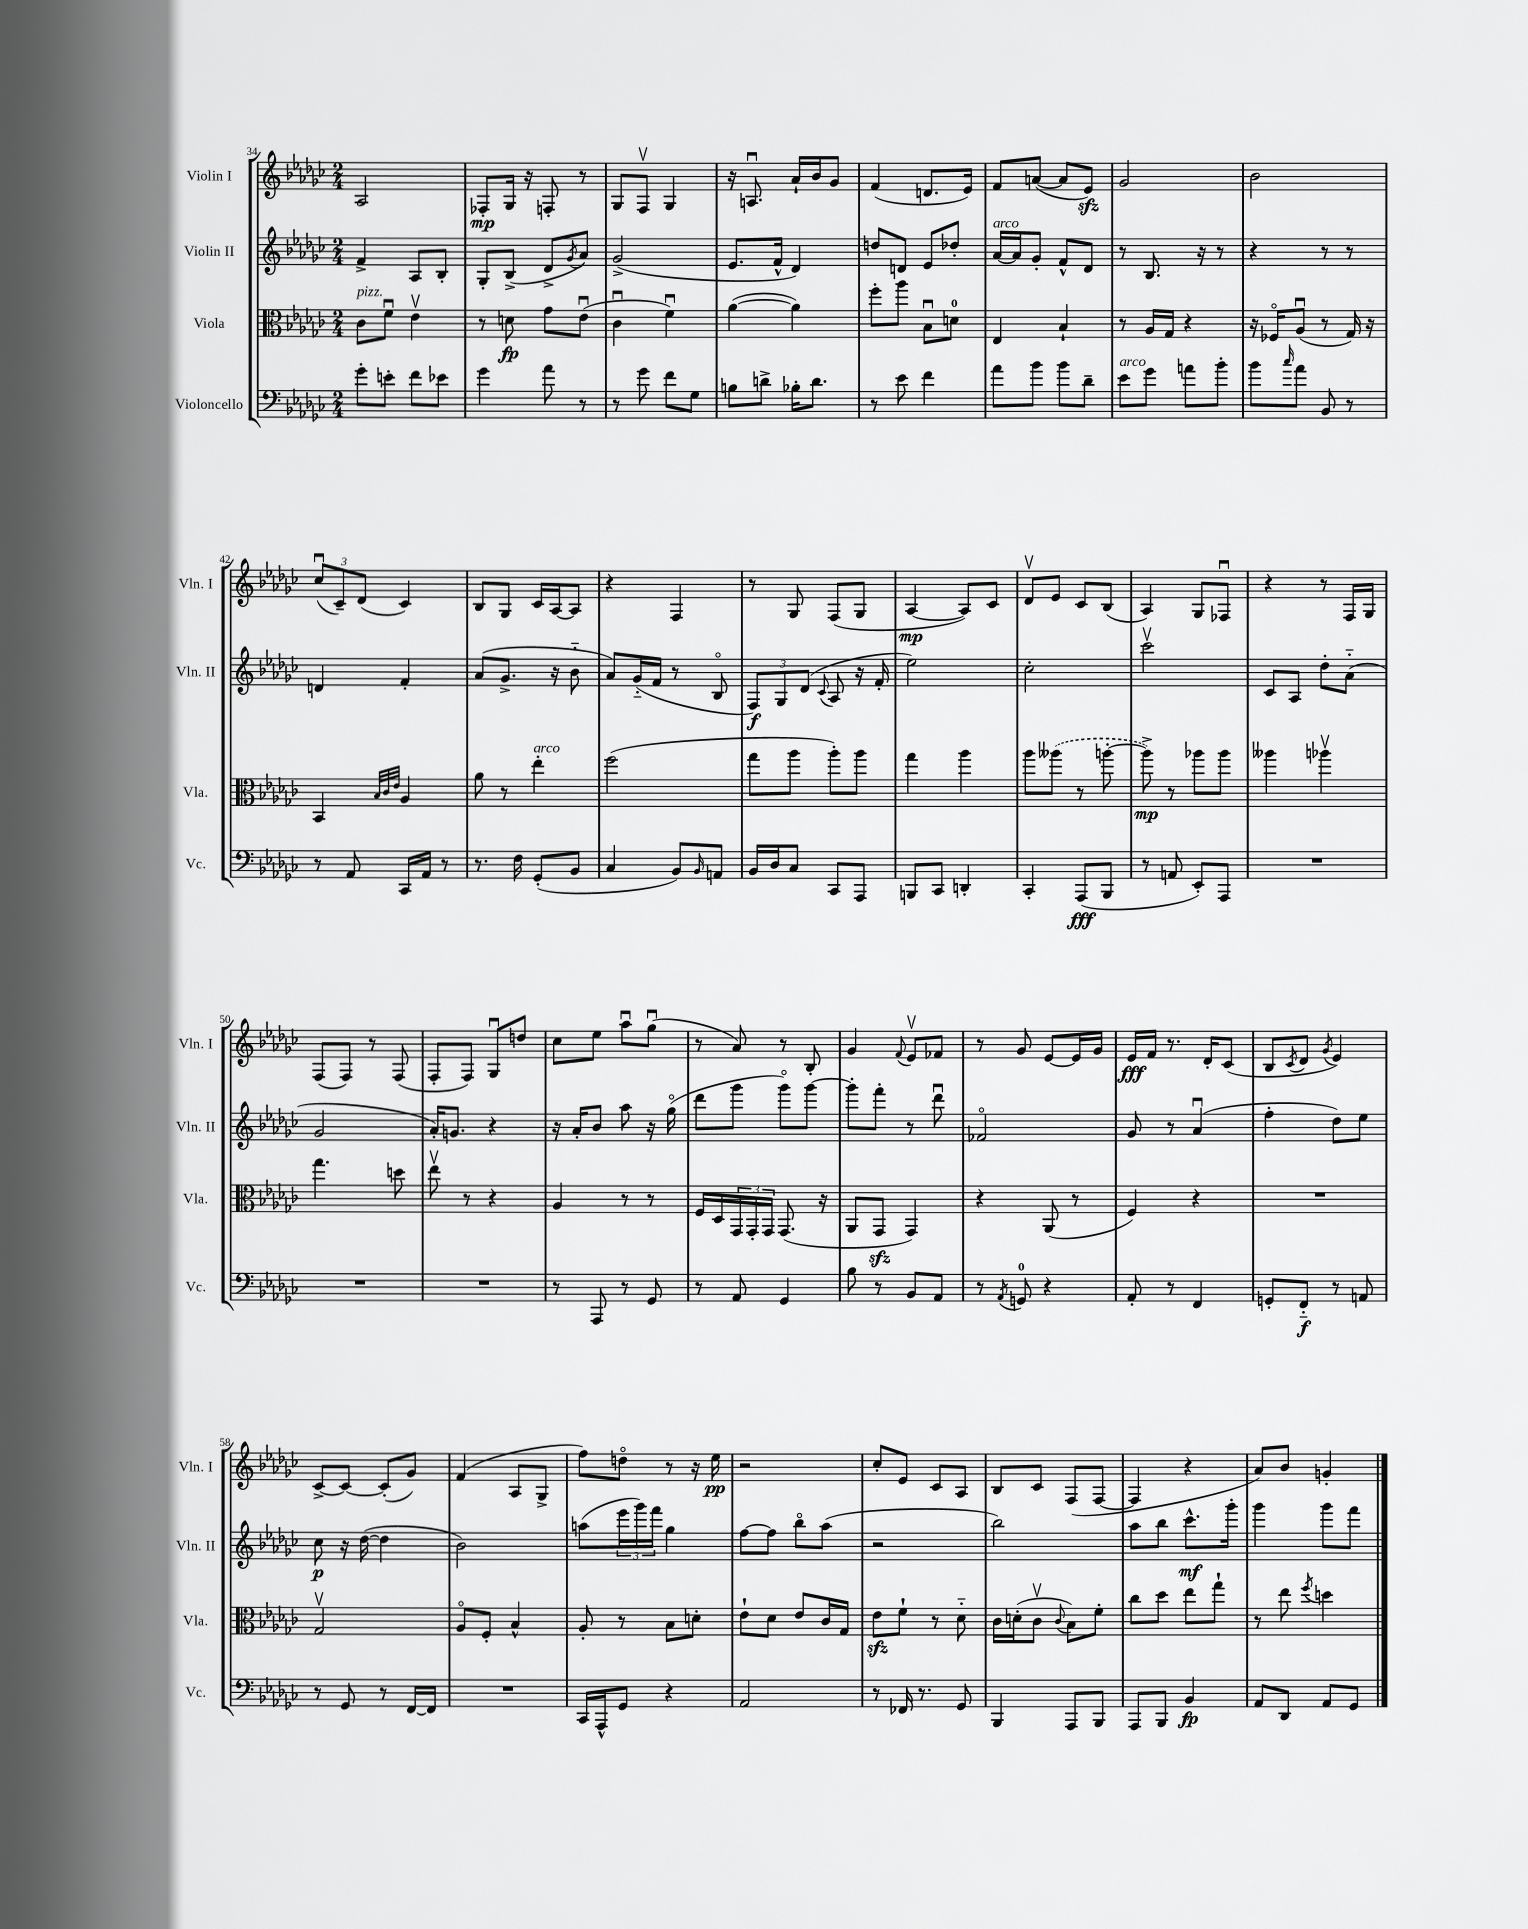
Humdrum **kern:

**kern	**kern	**kern	**kern
*staff4	*staff3	*staff2	*staff1
*clefF4	*clefC3	*clefG2	*clefG2
*k[b-e-a-d-g-c-]	*k[b-e-a-d-g-c-]	*k[b-e-a-d-g-c-]	*k[b-e-a-d-g-c-]
*M2/4	*M2/4	*M2/4	*M2/4
8g-'	8c-	4f^	2A-
8e'	8fu	.	.
8f	4e-v	8A-	.
8e-	.	8B-'	.
=	=	=	=
4g-	8r	8G-'	8F-'
.	8d	(8B-^	16G-
.	.	.	16r
8a-	8g-	8d-^	8F'
.	.	8qg-	.
8r	(8e-u	8a-)	8r
=	=	=	=
8r	4c-u	(2g-^	8G-
8g-	.	.	8Fv
8f	4fu)	.	4G-
8G-	.	.	.
=	=	=	=
8B	([4a-	8.e-	16r
.	.	.	8.Au
8d^	.	.	.
.	.	16f^^	.
16B-'	4a-])	4d-)	16a-`
8.d	.	.	16b-
.	.	.	8g-
=	=	=	=
8r	8ff'	8dd	(4f
8e-	8aa-	8d	.
4f	8B-u	8e-	8.d
.	8d	8dd-'	.
.	.	.	16e-)
=	=	=	=
8a-	4E-	[16a-	8f
.	.	16a-]	.
8b-	.	8g-'	([8a
8b-	4B-`	8f^^	8a]
8d-~	.	8d-	8e-)
=	=	=	=
8e-	8r	8r	2g-
8g-	16A-	8.B-	.
.	16G-	.	.
8a	4r	.	.
.	.	16r	.
8b-'	.	8r	.
=	=	=	=
8b-	16r	4r	2b-
.	16F-o	.	.
16qqcc-	.	.	.
8a-	(8A-u	.	.
8BB-	8r	8r	.
8r	16G-)	8r	.
.	16r	.	.
=	=	=	=
8r	4BB-	4d	(12cc-u
.	.	.	12c-~)
8AA-	.	.	.
.	.	.	(12d-
.	32qqB-	.	.
.	32qqc-	.	.
.	32qqe-	.	.
16CC-	4A-	4f'	4c-)
16AA-	.	.	.
8r	.	.	.
=	=	=	=
8.r	8a-	(8a-	8B-
.	8r	8.g-^	8G-
16F	.	.	.
(8GG-'	4ee-'	.	16c-
.	.	16r	[16A-
8BB-	.	8b-'~	8A-]
=	=	=	=
4C-	(2ff	8a-)	4r
.	.	(16g-'~	.
.	.	16f	.
8BB-)	.	8r	4F
16qqBB-	.	.	.
8AA	.	8B-o	.
=	=	=	=
16BB-	8gg-	12F)	8r
16D-	.	.	.
.	.	12G-	.
8C-	8aa-	.	8G-
.	.	(12d-	.
.	.	8qqc-	.
8CC-	8aa-')	8A-	(8F
8AAA-	8aa-	16r	8G-
.	.	16f'	.
=	=	=	=
8BBB	4gg-	2ee-)	[4A-
8CC-	.	.	.
4DD'	4aa-	.	8A-])
.	.	.	8c-
=	=	=	=
4CC-'	8aa-	2cc-'	8d-v
.	(8aa--	.	8e-
(8AAA-	8r	.	8c-
8BBB-	[8aa'	.	(8B-
=	=	=	=
8r	8aa^])	2ccc-v	4A-)
8AA	8r	.	.
8EE-')	8aa-	.	8G-
8AAA-	8aa-	.	8F-u
=	=	=	=
2r	4aa--	8c-	4r
.	.	8A-	.
.	4aa-v	8dd-'	8r
.	.	(8a-'~	16F
.	.	.	16G-
=	=	=	=
2r	4.gg-	2g-	(8F
.	.	.	8F)
.	.	.	8r
.	8dd	.	(8F
=	=	=	=
2r	8ee-v	16a-')	8F'
.	.	8.g	.
.	8r	.	8F)
.	4r	4r	8G-u
.	.	.	8dd
=	=	=	=
8r	4A-	16r	8cc-
.	.	16a-'	.
8AAA-	.	8b-	8ee-
8r	8r	8aa-	8aa-u
8GG-	8r	16r	(8gg-u
.	.	(16gg-o	.
=	=	=	=
8r	16F	8ddd-	8r
.	16D-	.	.
8AA-	24GG-	8ggg-	8a-)
.	24GG-'	.	.
.	24GG-	.	.
4GG-	(8.GG-	8ggg-o)	8r
.	.	[8ggg-	8B-'
.	16r	.	.
=	=	=	=
8B-	8AA-	8ggg-']	4g-
8r	8GG-	8fff'	.
.	.	.	8qqf
8BB-	4GG-)	8r	8e-v
8AA-	.	8ddd-u	8f-
=	=	=	=
8r	4r	2f-o	8r
8qAA-	.	.	.
8GG	.	.	8g-
4r	(8AA-	.	[8e-
.	8r	.	16e-]
.	.	.	16g-
=	=	=	=
8AA-'	4F)	8g-	16e-
.	.	.	16f
8r	.	8r	8.r
4FF	4r	(4a-u	.
.	.	.	16d-'
.	.	.	(8c-
=	=	=	=
8GG'	2r	4ff'	8B-
.	.	.	8qc-
8FF'~	.	.	8d-
.	.	.	8qg-
8r	.	8dd-)	4e-)
8AA	.	8ee-	.
=	=	=	=
8r	2G-v	8cc-	[8c-^
8GG-	.	16r	8c-_
.	.	([16dd-	.
8r	.	4dd-]	(8c-']
[16FF	.	.	8g-)
16FF]	.	.	.
=	=	=	=
2r	8A-o	2b-)	(4f
.	8F'	.	.
.	4B-^^	.	8A-
.	.	.	8G-^
=	=	=	=
16CC-	8A-'	(8aa	8ff)
16AAA-^^	.	.	.
8GG-	8r	24eee-	8ddo
.	.	24ggg-)	.
.	.	24fff	.
4r	8B-	4gg-	8r
.	8d'	.	16r
.	.	.	16ee-
=	=	=	=
2AA-	8e-`	[8ff	2r
.	8d-	8ff]	.
.	8e-	8bb-o	.
.	16c-	(8aa-	.
.	16G-	.	.
=	=	=	=
8r	8e-	2r	8cc-'
16FF-	8f`	.	8e-
8.r	.	.	.
.	8r	.	8c-
8GG-	8d-'~	.	8A-
=	=	=	=
4BBB-	16c-	2bb-)	8B-
.	(16d'	.	.
.	8c-v	.	8c-
.	8qqc-	.	.
8AAA-	8B-)	.	(8F
8BBB-	8f'	.	[8F
=	=	=	=
8AAA-	8cc-	8aa-	4F]
8BBB-	8dd-	8bb-	.
4BB-	8ee-	8.ccc-^^	4r
.	8gg-`	.	.
.	.	16ggg-'	.
=	=	=	=
8AA-	8r	4ggg-	8a-)
8DD-	8ee-	.	8b-
.	8qff	.	.
8AA-	4dd	8ggg-	4g'
8GG-	.	8fff	.
==	==	==	==
*-	*-	*-	*-
